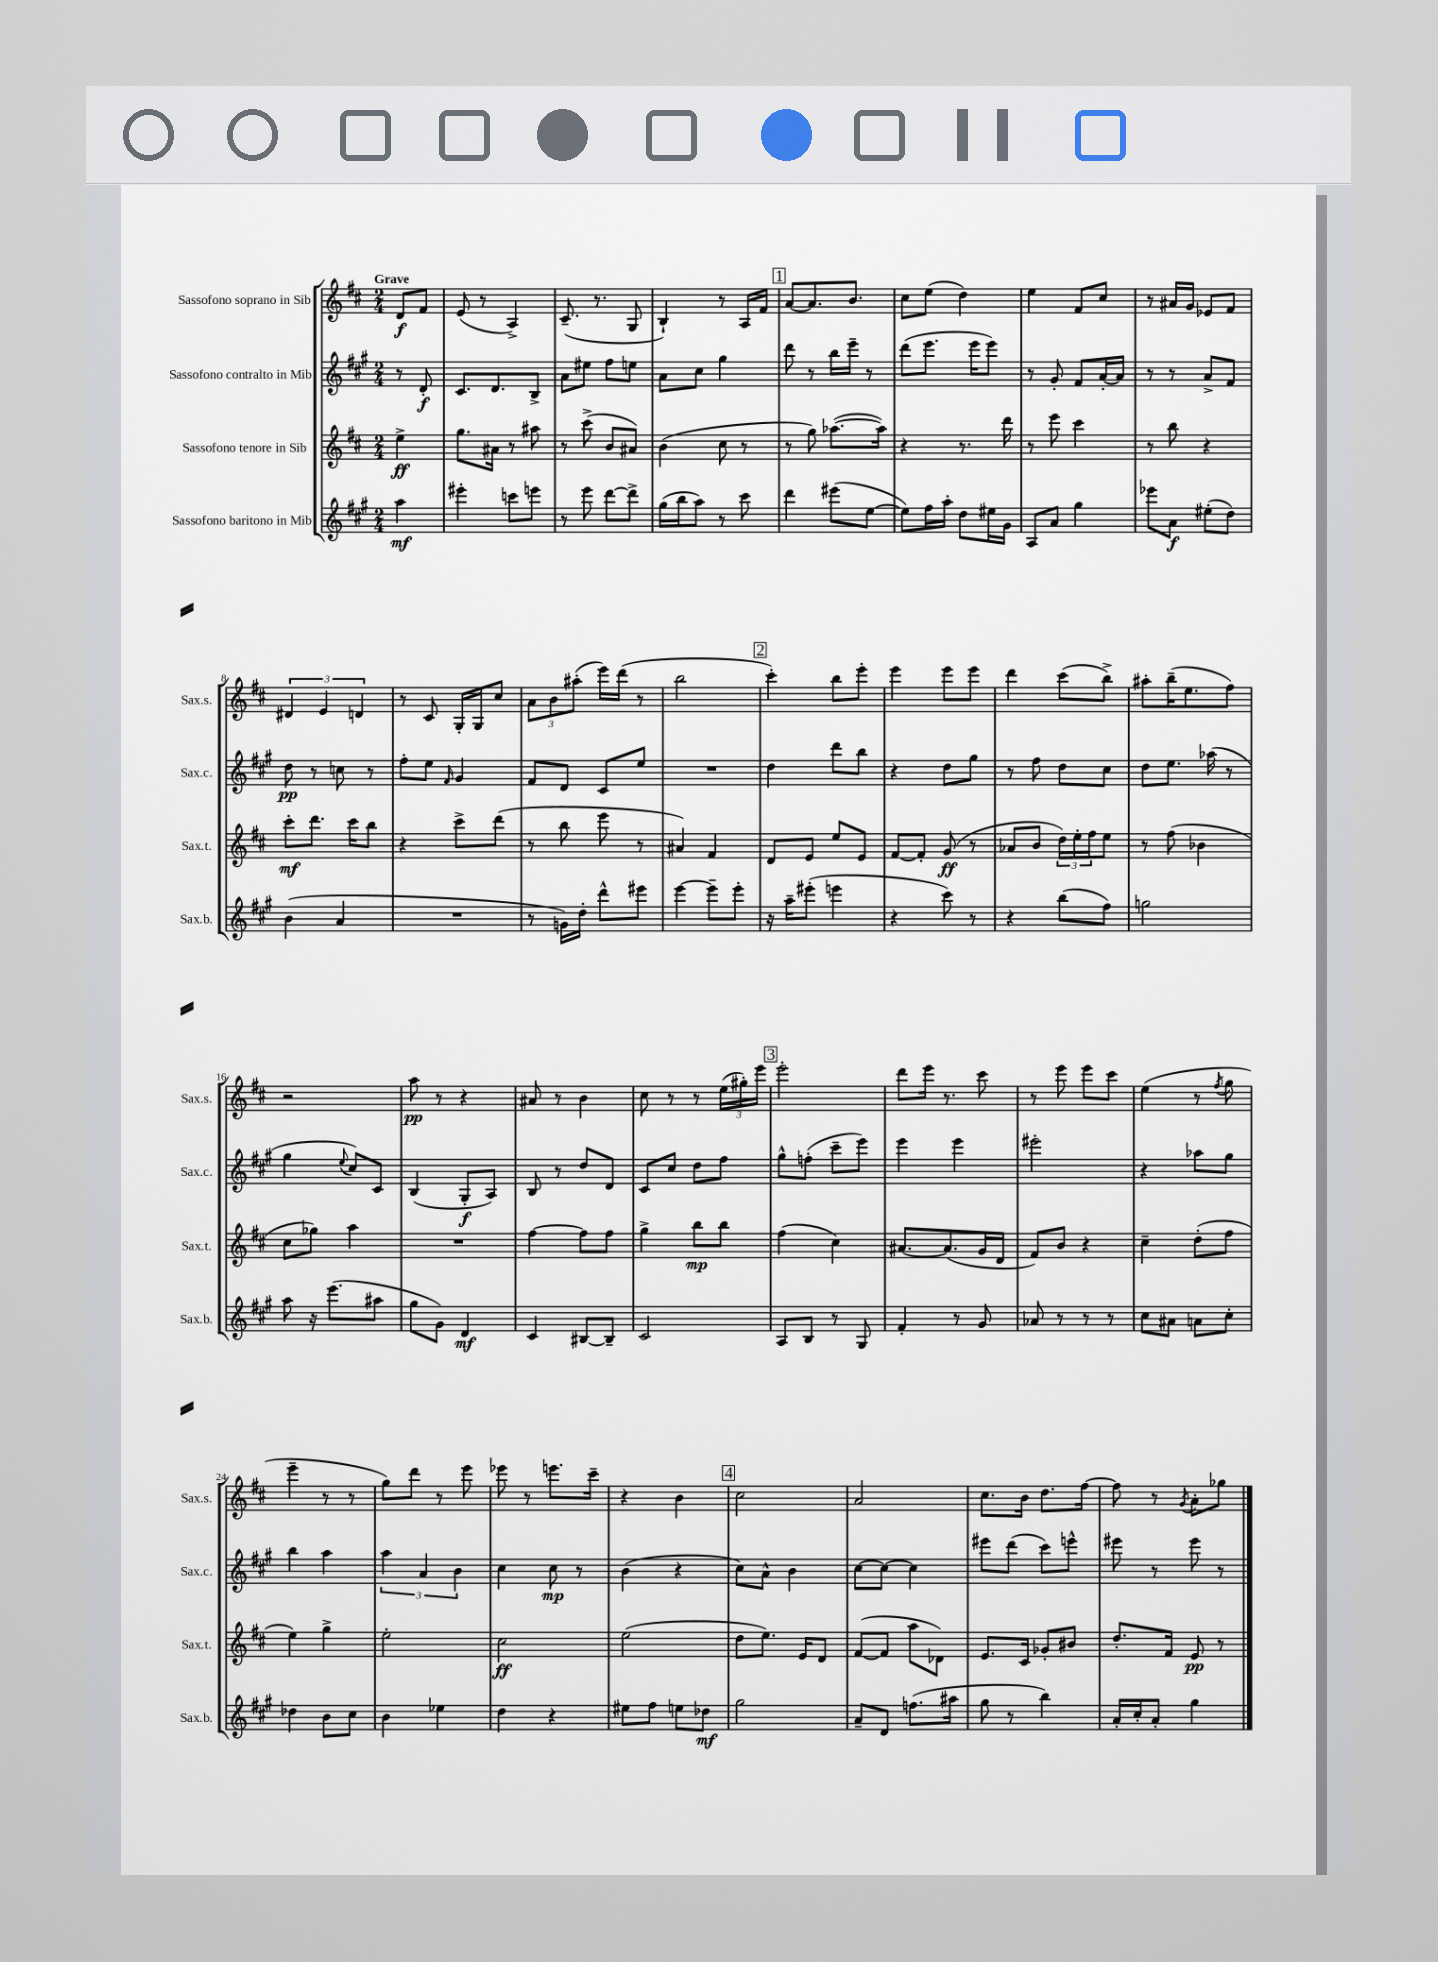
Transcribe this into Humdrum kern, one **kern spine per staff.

**kern	**kern	**kern	**kern
*staff4	*staff3	*staff2	*staff1
*clefG2	*clefG2	*clefG2	*clefG2
*k[f#c#g#]	*k[f#c#]	*k[f#c#g#]	*k[f#c#]
*M2/4	*M2/4	*M2/4	*M2/4
4aa	4ee^	8r	8d
.	.	8d'	8f#
=	=	=	=
4eee#'	8.gg	8.c#	(8e
.	.	.	8r
.	16a#	8.d	.
8ccc	8r	.	4A^)
8eee	8aa#	8B^	.
=	=	=	=
8r	8r	8a	(8.c#~
8eee	(8ccc#^	8ee#	.
.	.	.	8.r
[8ddd	8b	8ff#	.
8ddd^]	8a#)	8ee	8G
=	=	=	=
(16gg#	(4b	8a	4B`)
16bb	.	.	.
8aa)	.	8cc#	.
8r	8cc#	4gg#	8r
8ccc#	8r	.	16A
.	.	.	16f#
=	=	=	=
4ddd	8r	8ddd	[8a
.	8gg)	8r	8.a]
(8eee#	([8.aa-	16bb	.
.	.	16eee~	8.b
[8ee	.	8r	.
.	16aa-])	.	.
=	=	=	=
8ee])	4r	(8ddd	8cc#
16ff#	.	8.eee	(8ee
16aa'	.	.	.
8dd	8.r	.	4dd)
.	.	16eee	.
16ee#	.	8eee)	.
16g#	16ddd	.	.
=	=	=	=
8A	8r	8r	4ee
8a	8eee	8g#'	.
4gg#	4ccc#	8f#	8f#
.	.	[16a'	8cc#
.	.	16a]	.
=	=	=	=
8eee-	8r	8r	8r
8a	8bb	8r	16a#
.	.	.	16g
(8ee#'	4r	8a^	8e-
8dd)	.	8f#	8f#
=	=	=	=
(4b	8ccc#'	8dd	6d#
.	8.ddd	8r	.
.	.	.	6e
4a	.	8cc	.
.	16ccc#	.	.
.	.	.	6d
.	8bb	8r	.
=	=	=	=
2r	4r	8ff#'	8r
.	.	8ee	8c#
.	.	16qqf#	.
.	8ccc#^	4g#	16G'
.	.	.	16G
.	(8ddd	.	8cc#
=	=	=	=
8r	8r	8f#	12a
.	.	.	12b
16g)	8bb	8d	.
.	.	.	(12aa#'
16dd'	.	.	.
8ddd^^	8eee	8c#	16eee)
.	.	.	(16ddd
8eee#	8r	8ee	8r
=	=	=	=
[4eee	4a#)	2r	2bb
8eee~]	4f#	.	.
8eee'	.	.	.
=	=	=	=
16r	8d	4dd	4ccc#')
16aa~	.	.	.
(8eee#'	8e	.	.
4eee	8ee	8ddd	8bb
.	8e	8bb	8eee'
=	=	=	=
4r	[8f#	4r	4eee
.	8f#']	.	.
8ccc#)	(8g	8dd	8eee
8r	8r	8gg#	8eee
=	=	=	=
4r	8a-	8r	4ddd
.	8b	8ff#	.
(8bb	24dd)	8dd	(8ccc#
.	24ee'	.	.
.	24ff#	.	.
8ff#)	8ee	8cc#	8bb^)
=	=	=	=
2gg	8r	8dd	8aa#'
.	(8ff#	8.ee	(16bb~
.	.	.	8.ee
.	4b-	.	.
.	.	(16aa-	.
.	.	8r	8ff#)
=	=	=	=
8aa	8cc#	4gg#	2r
16r	8gg-)	.	.
(8.eee	.	.	.
.	.	8qqee	.
.	4aa	8cc#)	.
8aa#	.	8c#	.
=	=	=	=
8gg#	2r	(4B	8aa
8g#)	.	.	8r
4d	.	8G#'	4r
.	.	8A)	.
=	=	=	=
4c#	[4ff#	8B	8a#
.	.	8r	8r
[8B#	8ff#]	8dd	4b
8B#~]	8ff#	8d	.
=	=	=	=
2c#	4gg^	8c#	8cc#
.	.	8cc#	8r
.	8bb	8dd	8r
.	8bb	8ff#	(24ee
.	.	.	24gg#')
.	.	.	24eee
=	=	=	=
8A	(4ff#	8gg#^^	2eee'
8B	.	(8ff'	.
8r	4cc#)	8ccc#~	.
8G#	.	8eee)	.
=	=	=	=
4f#'	[8.a#	4eee	8ddd
.	.	.	16eee
.	(8.a#]	.	8.r
8r	.	4eee	.
8g#	16g	.	8ccc#
.	16d	.	.
=	=	=	=
8a-	8f#)	2eee#'	8r
8r	8b	.	8eee
8r	4r	.	8eee
8r	.	.	8ccc#
=	=	=	=
8cc#	4cc#~	4r	(4ee
8a#	.	.	.
8a	(8dd'	8aa-	8r
.	.	.	8qff#
8cc#'	8ff#	8gg#	8gg
=	=	=	=
4dd-	4ee)	4bb	4eee~
8b	4gg^	4aa	8r
8cc#	.	.	8r
=	=	=	=
4b	2ee'	6aa	8gg)
.	.	.	8ddd
.	.	6a	.
4ee-	.	.	8r
.	.	6b	.
.	.	.	8eee
=	=	=	=
4dd	2cc#	4cc#	8eee-
.	.	.	8r
4r	.	8cc#	8.eee
.	.	8r	.
.	.	.	16ccc#~
=	=	=	=
8ee#	(2ee	(4b	4r
8ff#	.	.	.
8ee	.	4r	4b
8dd-	.	.	.
=	=	=	=
2gg#	8dd	8cc#)	2cc#
.	8.ee)	8a^^	.
.	.	4b	.
.	16e	.	.
.	8d	.	.
=	=	=	=
8a~	([8f#	[8cc#	2a
8d	8f#]	8cc#_	.
(8.ff	8aa	4cc#]	.
.	8d-)	.	.
16aa#	.	.	.
=	=	=	=
8gg#	8.e	8eee#	8.cc#
8r	.	(8ddd	.
.	16c#	.	16b
4bb)	8g-'	8ccc#)	8.dd
.	8b#	8eee^^	.
.	.	.	[16ff#
=	=	=	=
16a'	8.dd'	8eee#	8ff#]
16cc#'	.	.	.
8a'	.	8r	8r
.	16f#	.	.
.	.	.	8qg
4gg#	8e	8eee#	8a'
.	8r	8r	8gg-
==	==	==	==
*-	*-	*-	*-
